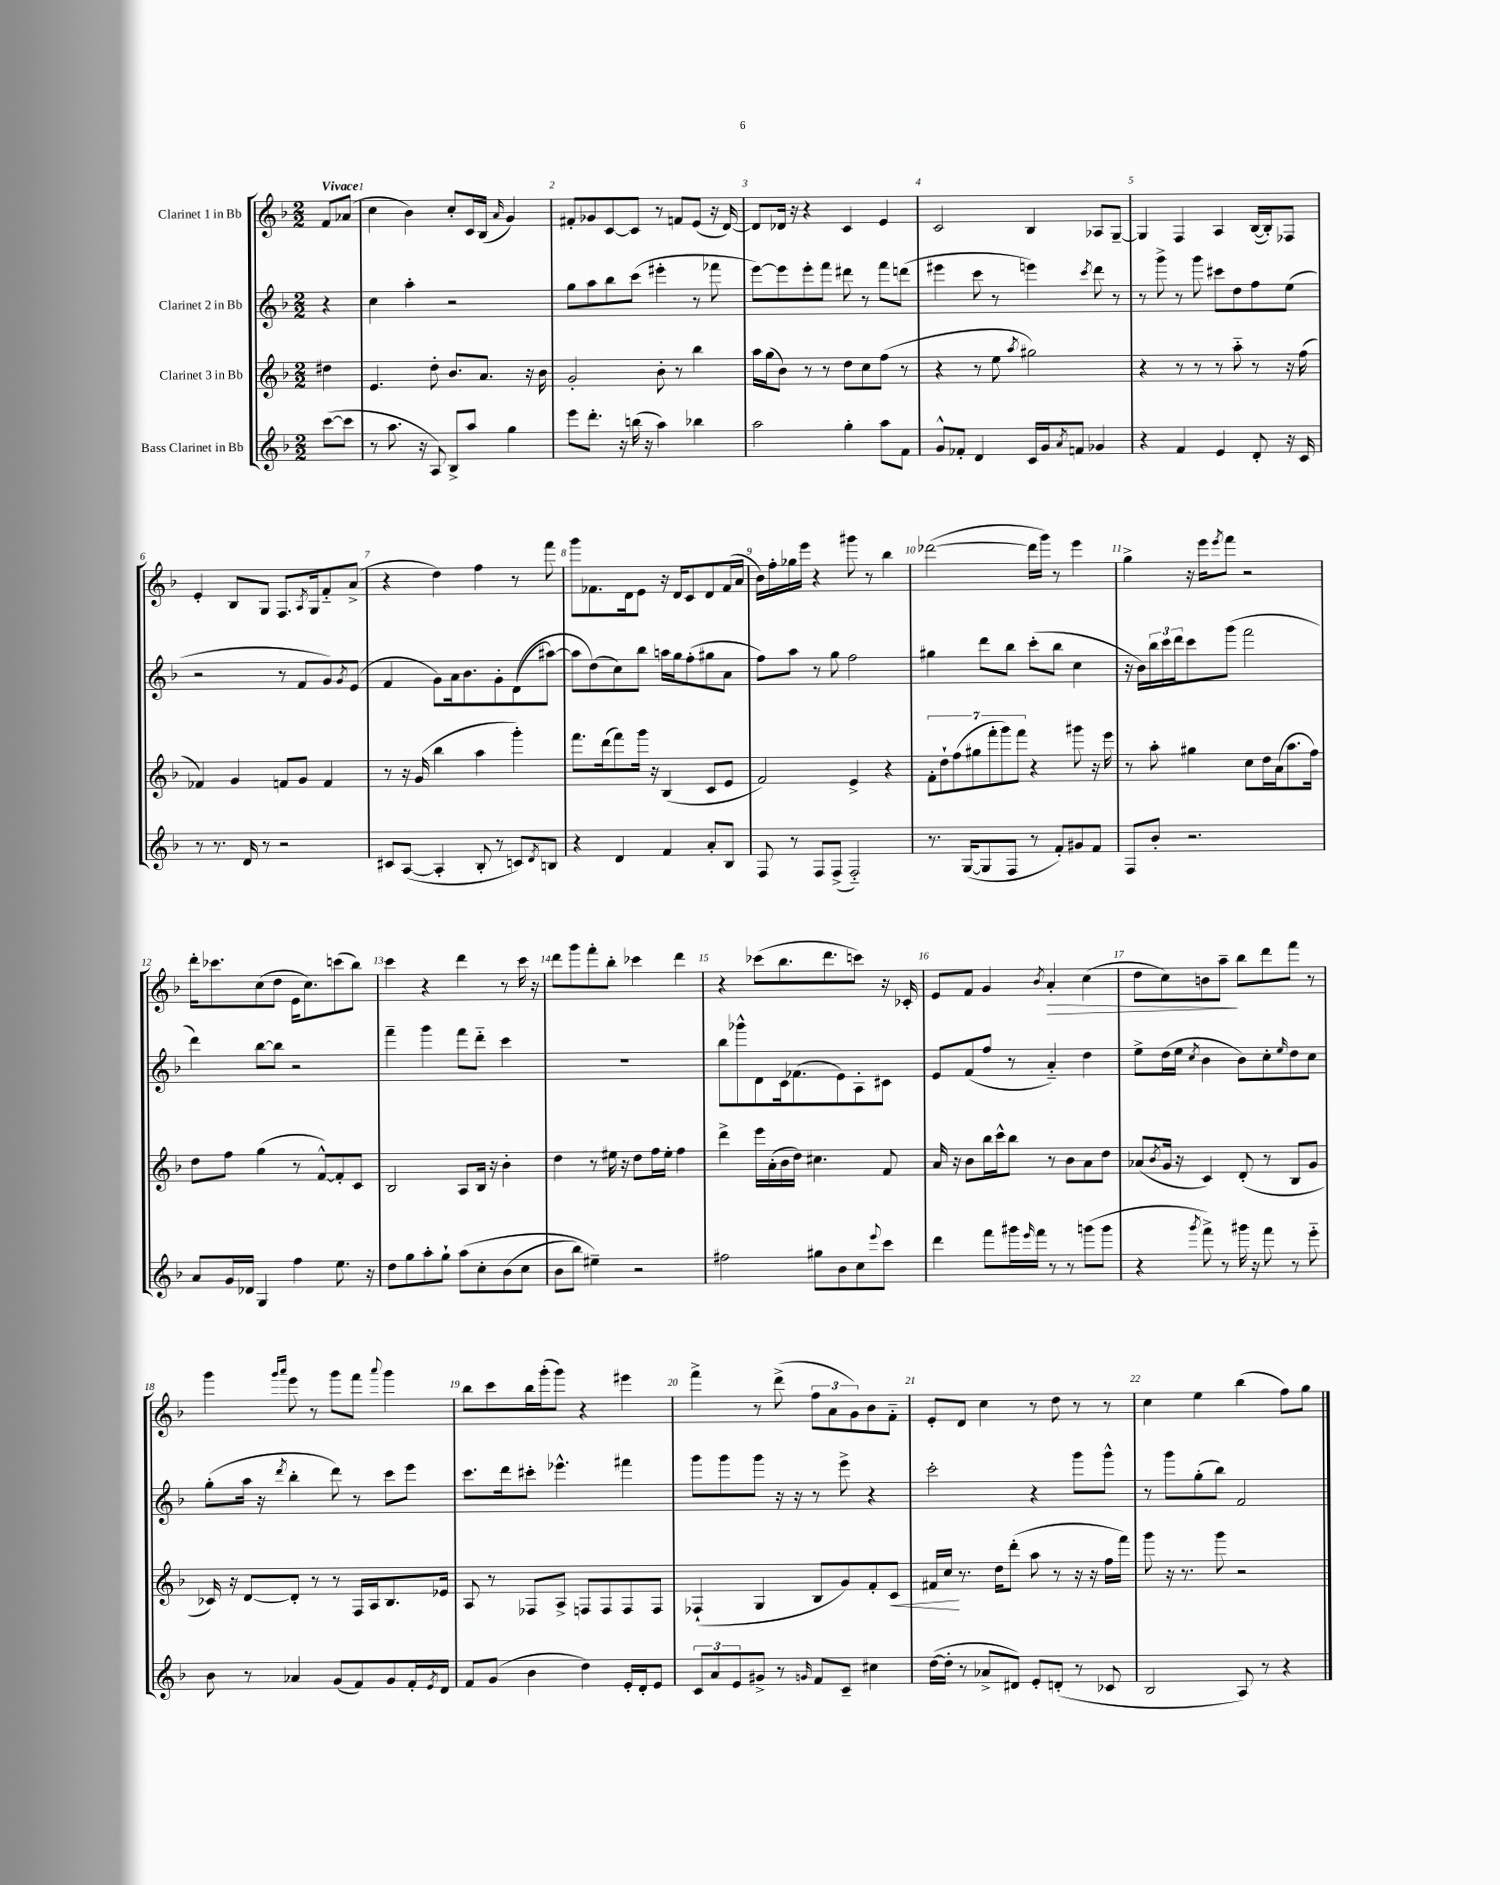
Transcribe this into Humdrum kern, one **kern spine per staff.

**kern	**kern	**dynam	**kern	**kern	**dynam
*part4	*part3	*part3	*part2	*part1	*part1
*staff4	*staff3	*staff3	*staff2	*staff1	*staff1
*I"Bass Clarinet in Bb	*I"Clarinet 3 in Bb	*	*I"Clarinet 2 in Bb	*I"Clarinet 1 in Bb	*
*clefG2	*clefG2	*	*clefG2	*clefG2	*
*k[b-]	*k[b-]	*	*k[b-]	*k[b-]	*
*M2/2	*M2/2	*	*M2/2	*M2/2	*
=	=	=	=	=	=
!	!	!	!	!LO:TX:a:B:t=Vivace	!
([8ccc\L	4dd#X\	.	4r	8f/L	.
8ccc\J]	.	.	.	(8a-X/J	.
=1	=1	=1	=1	=1	=1
8r	4.e/	.	4cc\	4cc\	.
8.aa\	.	.	.	.	.
.	.	.	4aa'\	4b-\)	.
16r	.	.	.	.	.
8A/)	8dd'\	.	.	.	.
8B-^/L	8.b-/L	.	2r	8cc'/L	.
8aa/J	.	.	.	16c/L	.
.	8.a/J	.	.	(16B-/JJ	.
.	.	.	.	16qqa/	.
4gg\	.	.	.	4g/)	.
.	16r	.	.	.	.
.	16b-\	.	.	.	.
=2	=2	=2	=2	=2	=2
8eee\L	2g'/	.	8gg\L	8f#X'/L	.
8.ddd'\J	.	.	8aa\	8g-X/	.
.	.	.	8bb-\	[8c/	.
16r	.	.	.	.	.
(16bbn\	.	.	(8ccc\J	8c/J]	.
16r	.	.	.	.	.
4aa\)	8b-'\	.	4eee#X'\	8r	.
.	8r	.	.	8fn/L	.
4bb-X\	4bb-\	.	8r	(8e/J	.
.	.	.	8fff-X\	16r	.
.	.	.	.	[16d/)	.
=3	=3	=3	=3	=3	=3
2aa\	16aa\LL	.	[8eee\L)	8d/L]	.
.	(16gg\J	.	.	.	.
.	8b-\J)	.	8eee\]	16d-X/Jk	.
.	.	.	.	16r	.
.	8r	.	8eee'\	4r	.
.	8r	.	8fff\J	.	.
4gg'\	8dd\L	.	8ddd#X\	4c/	.
.	8cc\	.	8r	.	.
8aa\L	(8ff\J	.	8fff\L	4e/	.
8f\J	8r	.	(8dddn\J	.	.
=4	=4	=4	=4	=4	=4
8g^^/L	4r	.	4eee#X\	2c/	.
8f-X'/J	.	.	.	.	.
4d/	8r	.	8ccc\	.	.
.	8ee\	.	8r	.	.
.	8qaa/	.	.	.	.
16c/LL	2gg#X\)	.	4eeen\)	4B-/	.
16g/J	.	.	.	.	.
8qa/	.	.	.	.	.
8fn/J	.	.	.	.	.
.	.	.	8qccc/	.	.
4g-X/	.	.	8ddd\	8A-X/L	.
.	.	.	8r	[8G~/J	.
=5	=5	=5	=5	=5	=5
4r	4r	.	8r	4G/]	.
.	.	.	8ggg^\	.	.
4f/	8r	.	8r	4F/	.
.	8r	.	8ggg\	.	.
4e/	8r	.	8ccc#X\L	4A/	.
.	8aa\	.	8dd\	.	.
8d'/	8r	.	8ff\	([16B-/LL	.
.	.	.	.	16B-'/J])	.
16r	16r	.	(8ee\J	8F-X/J	.
16c/	(16ff\	.	.	.	.
!!LO:LB:g=z
=6	=6	=6	=6	=6	=6
8r	4f-X/)	.	2r	4e'/	.
8.r	.	.	.	.	.
.	4g/	.	.	8B-/L	.
16d/	.	.	.	.	.
8r	.	.	.	8G/J	.
2r	8fn/L	.	8r	8.F/L	.
.	8g/J	.	8f/L	.	.
.	.	.	.	8qA/	.
.	.	.	.	16G/k	.
.	4f/	.	8g/)	8f/	.
.	.	.	8qg/	.	.
.	.	.	(8e/J	(8a^/J	.
=7	=7	=7	=7	=7	=7
8c#X/L	8r	.	4f/	4r	.
([8A/J	16r	.	.	.	.
.	(16g/	.	.	.	.
4A'/]	4bb-\	.	8g\L)	4dd\)	.
.	.	.	16a\k	.	.
.	.	.	8.b-\	.	.
8B-'/	4aa\	.	.	4ff\	.
8r	.	.	8g'\	.	.
8cn/L)	4ggg'\)	.	((8d\	8r	.
8qd/	.	.	.	.	.
8Bn/J	.	.	[8aa#X\J)	8fff\	.
=8	=8	=8	=8	=8	=8
4r	8.fff\L	.	8aa#\L]	8ggg\L	.
.	.	.	(8dd\)	8.f-X\	.
.	(16ddd\k	.	.	.	.
4d/	8fff\)	.	8cc\)	.	.
.	.	.	.	16d\k	.
.	16ggg\Jk	.	8bb-\J	8e\J	.
.	16r	.	.	.	.
4f/	(4B-/	.	16aan\LL	16r	.
.	.	.	16gg\J	16d/KL	.
.	.	.	(8ff'\	8c/	.
8a'/L	8c/L	.	8gg#X\	8d/	.
8B-/J	8e/J	.	8a\J	(16f-/L	.
.	.	.	.	16a/JJ	.
=9	=9	=9	=9	=9	=9
8F/	2f/)	.	8ff\L)	16b-\LL)	.
.	.	.	.	16ff'\	.
8r	.	.	8aa\J	16gg-X\	.
.	.	.	.	16eee\JJ	.
8F/L	.	.	8r	4r	.
(8F^/J	.	.	8gg\	.	.
2F/)	4e^/	.	2ff\	8ggg#X\	.
.	.	.	.	8r	.
.	4r	.	.	4bb-\	.
=10	=10	=10	=10	=10	=10
8.r	14f'\L	.	4gg#X\	([2ddd-X\	.
.	14dd`\	.	.	.	.
.	(14ff\	.	.	.	.
([16G/KL	.	.	.	.	.
.	14gg#X\	.	.	.	.
8G/]	.	.	8ddd\L	.	.
.	14fff'\	.	.	.	.
.	14ggg\)	.	.	.	.
8F/J	.	.	8bb-\J	.	.
.	14fff\J	.	.	.	.
8r	4r	.	(8ccc'\L	16ddd-\LL]	.
.	.	.	.	16ggg\JJ)	.
8f'/L)	.	.	8bb-\J	8r	.
8g#X/	8ggg#X\	.	4cc\	4eee\	.
8f/J	16r	.	.	.	.
.	16eee\	.	.	.	.
=11	=11	=11	=11	=11	=11
8F/L	8r	.	16r	4gg^\	.
.	.	.	16b-\LL)	.	.
8b-'/J	8aa'\	.	24bb-\	.	.
.	.	.	24ccc\	.	.
.	.	.	24ddd\J	.	.
2.r	4gg#X\	.	8ccc\	16r	.
.	.	.	.	16eee\KL	.
.	.	.	.	8qeee/	.
.	.	.	(8ggg\J	8fff\J	.
.	8cc\L	.	2fff\	2r	.
.	16dd\L	.	.	.	.
.	(16a\J	.	.	.	.
.	8.aa\	.	.	.	.
.	16ff\Jk)	.	.	.	.
!!LO:LB:g=z
=12	=12	=12	=12	=12	=12
8a/L	8dd\L	.	4ddd\)	16ddd'\KL	.
.	.	.	.	8.ccc-X\	.
16g/L	8ff\J	.	.	.	.
16d-X/JJ	.	.	.	.	.
4G/	(4gg\	.	[8bb-\L	(8cc\	.
.	.	.	8bb-\J]	8dd\J	.
4ff\	8r	.	2r	16e\KL	.
.	.	.	.	8.cc\)	.
.	[8f^^/L)	.	.	.	.
8.ee\	8f'/]	.	.	(8cccn\	.
.	8c/J	.	.	8bb-\J)	.
16r	.	.	.	.	.
=13	=13	=13	=13	=13	=13
8dd\L	2B-/	.	4fff~\	4ccc\	.
8gg\	.	.	.	.	.
8aa'\	.	.	4ggg\	4r	.
8gg`\J	.	.	.	.	.
(8aa\L	8A/L	.	8fff\L	4ddd\	.
8cc'\	16B-/Jk	.	8ddd\J	.	.
.	16r	.	.	.	.
(8b-\	4b-'\	.	4ccc\	8r	.
8cc\J	.	.	.	16ccc\	.
.	.	.	.	16r	.
=14	=14	=14	=14	=14	=14
8b-\L	4dd\	.	1r	8ddd\L	.
8bb-\J)	.	.	.	8ggg\	.
4ee#X~\)	8r	.	.	8fff'\	.
.	16ee#X\	.	.	8bb-'\J	.
.	16r	.	.	.	.
2r	8dd\L	.	.	4ccc-X\	.
.	16ff\L	.	.	.	.
.	16ee#'\JJ	.	.	.	.
.	4ff\	.	.	4ddd\	.
=15	=15	=15	=15	=15	=15
2ff#X\	4ddd^\	.	8bb-\L	4r	.
.	.	.	8ggg-X^^\	.	.
.	16eee\LL	.	8d\	(8ccc-X\L	.
.	(16a'\	.	.	.	.
.	16b-\	.	16c\k	8.bb-\	.
.	16dd\JJ)	.	(8.f-X\	.	.
8gg#X\L	4.cc#X\	.	.	.	.
.	.	.	.	8.ddd\	.
8b-\	.	.	8e\)	.	.
8cc\	.	.	8A'\	8cccn\J)	.
8qqeee/	.	.	.	.	.
8ccc\J	8f/	.	8c#X\J	16r	.
.	.	.	.	16c-X'/	.
=16	=16	=16	=16	=16	=16
4ddd\	16a/	.	8e/L	8e/L	.
.	16r	.	.	.	.
.	8b-\L	.	(8f/	8f/J	.
8fff\L	16bb-\L	.	8ff/J	4g/	.
.	16ccc^^\J	.	.	.	.
16ggg#X\L	8bb-\J	.	8r	.	.
16qqeee/	.	.	.	.	.
16fff\JJ	.	.	.	.	.
.	.	.	.	8qb-/	.
!	!	!	!	!	!LO:HP:b
8r	8r	.	4a/)	4a'/	>
8r	8b-\L	.	.	.	.
(8gggn\L	8a\	.	4dd\	(4cc\	.
8ggg\J	8dd\J	.	.	.	.
=17	=17	=17	=17	=17	=17
4r	(8a-X/L	.	8ee^\L	8dd\L	.
.	8qb-/	.	.	.	.
.	16g/Jk	.	(16dd\L	8cc\)	.
.	16r	.	16ee\JJ	.	.
8qggg/	.	.	8qcc/	.	.
8fff^\)	4c/)	.	4b-\	8bn\	.
8r	.	.	.	8aa~\J	.
16ggg#X\	(8d'/	.	8b-\L)	8bb-\L	]
16r	.	.	.	.	.
8fff\	8r	.	8cc'\	8ddd\	.
.	.	.	16qqee/	.	.
8r	8B-/L	.	8dd\	8fff\J	.
8eee\	8g/J	.	8cc\J	8r	.
!!LO:LB:g=z
=18	=18	=18	=18	=18	=18
8b-\	16c-X/)	.	(8gg'\L	4ggg\	.
.	16r	.	.	.	.
8r	[8d/L	.	16aa\Jk	.	.
.	.	.	16r	.	.
.	.	.	.	16qqggg/LL	.
.	.	.	8qddd/	16qqaaa/JJ	.
4a-X/	8d'/J]	.	4bb-'\	8eee\	.
.	8r	.	.	8r	.
(8g/L	8r	.	8ddd\)	8ggg\L	.
8f/)	16F/LL	.	8r	8fff\J	.
.	16A/J	.	.	.	.
.	.	.	.	8qqaaa/	.
8g/	8.B-/	.	8ccc\L	4ggg\	.
16f'/L	.	.	8eee\J	.	.
8qe/	.	.	.	.	.
16d/JJ	16e-X/Jk	.	.	.	.
=19	=19	=19	=19	=19	=19
8f/L	8A/	.	8.ccc\L	8bb-\L	.
(8g/J	8r	.	.	8ccc\	.
.	.	.	16ddd\k	.	.
4b-\	8F-X/L	.	8ccc#X'\J	16bb-\L	.
.	.	.	.	(16ggg'\J	.
.	8A^/J	.	4.eee-X^^\	8ggg\J)	.
4dd\)	8Fn/L	.	.	4r	.
.	8F/	.	.	.	.
16e'/LL	8F/	.	4fff#X\	4eee#X\	.
16d'/J	.	.	.	.	.
8e/J	8F/J	.	.	.	.
=20	=20	=20	=20	=20	=20
12c/L	(4F-X`/	.	8ggg\L	4fff^\	.
12a/	.	.	.	.	.
.	.	.	8ggg\	.	.
12e/	.	.	.	.	.
8g#X^/J	4G/	.	8ggg\J	8r	.
8r	.	.	16r	(8ddd^\	.
.	.	.	16r	.	.
16qqgn/	.	.	.	.	.
8f/L	8B-/L	.	8r	12ff\L	.
.	.	.	.	12a\	.
8c~/J	8g/)	.	8eee^\	.	.
.	.	.	.	12g\)	.
4cc#X\	8f'/	.	4r	8b-\	.
!	!	!LO:HP:b	!	!	!
.	8c/J	<	.	8f\J	.
=21	=21	=21	=21	=21	=21
([16dd\LL	16f#X/LL	.	2ccc'\	8e'/L	.
16dd'\JJ]	16cc/JJ	.	.	.	.
8r	8.r	[	.	8d/J	.
8a-X^/L	.	.	.	4cc\	.
.	16dd\KL	.	.	.	.
8d#X/J)	(8ddd'\J	.	.	.	.
8e'/L	8aa\	.	4r	8r	.
(8dn'/J	8r	.	.	8dd\	.
8r	16r	.	8ggg\L	8r	.
.	16r	.	.	.	.
8c-X/	16ff\LL	.	8ggg^^\J	8r	.
.	16fff\JJ)	.	.	.	.
=22	=22	=22	=22	=22	=22
2B-/	8ggg\	.	8r	4cc\	.
.	16r	.	8ggg\L	.	.
.	8.r	.	.	.	.
.	.	.	(8gg'\	4ee\	.
.	8ggg\	.	8bb-\J)	.	.
8A/)	2r	.	2f/	(4bb-\	.
8r	.	.	.	.	.
4r	.	.	.	8ff\L)	.
.	.	.	.	8gg\J	.
==	==	==	==	==	==
*-	*-	*-	*-	*-	*-
